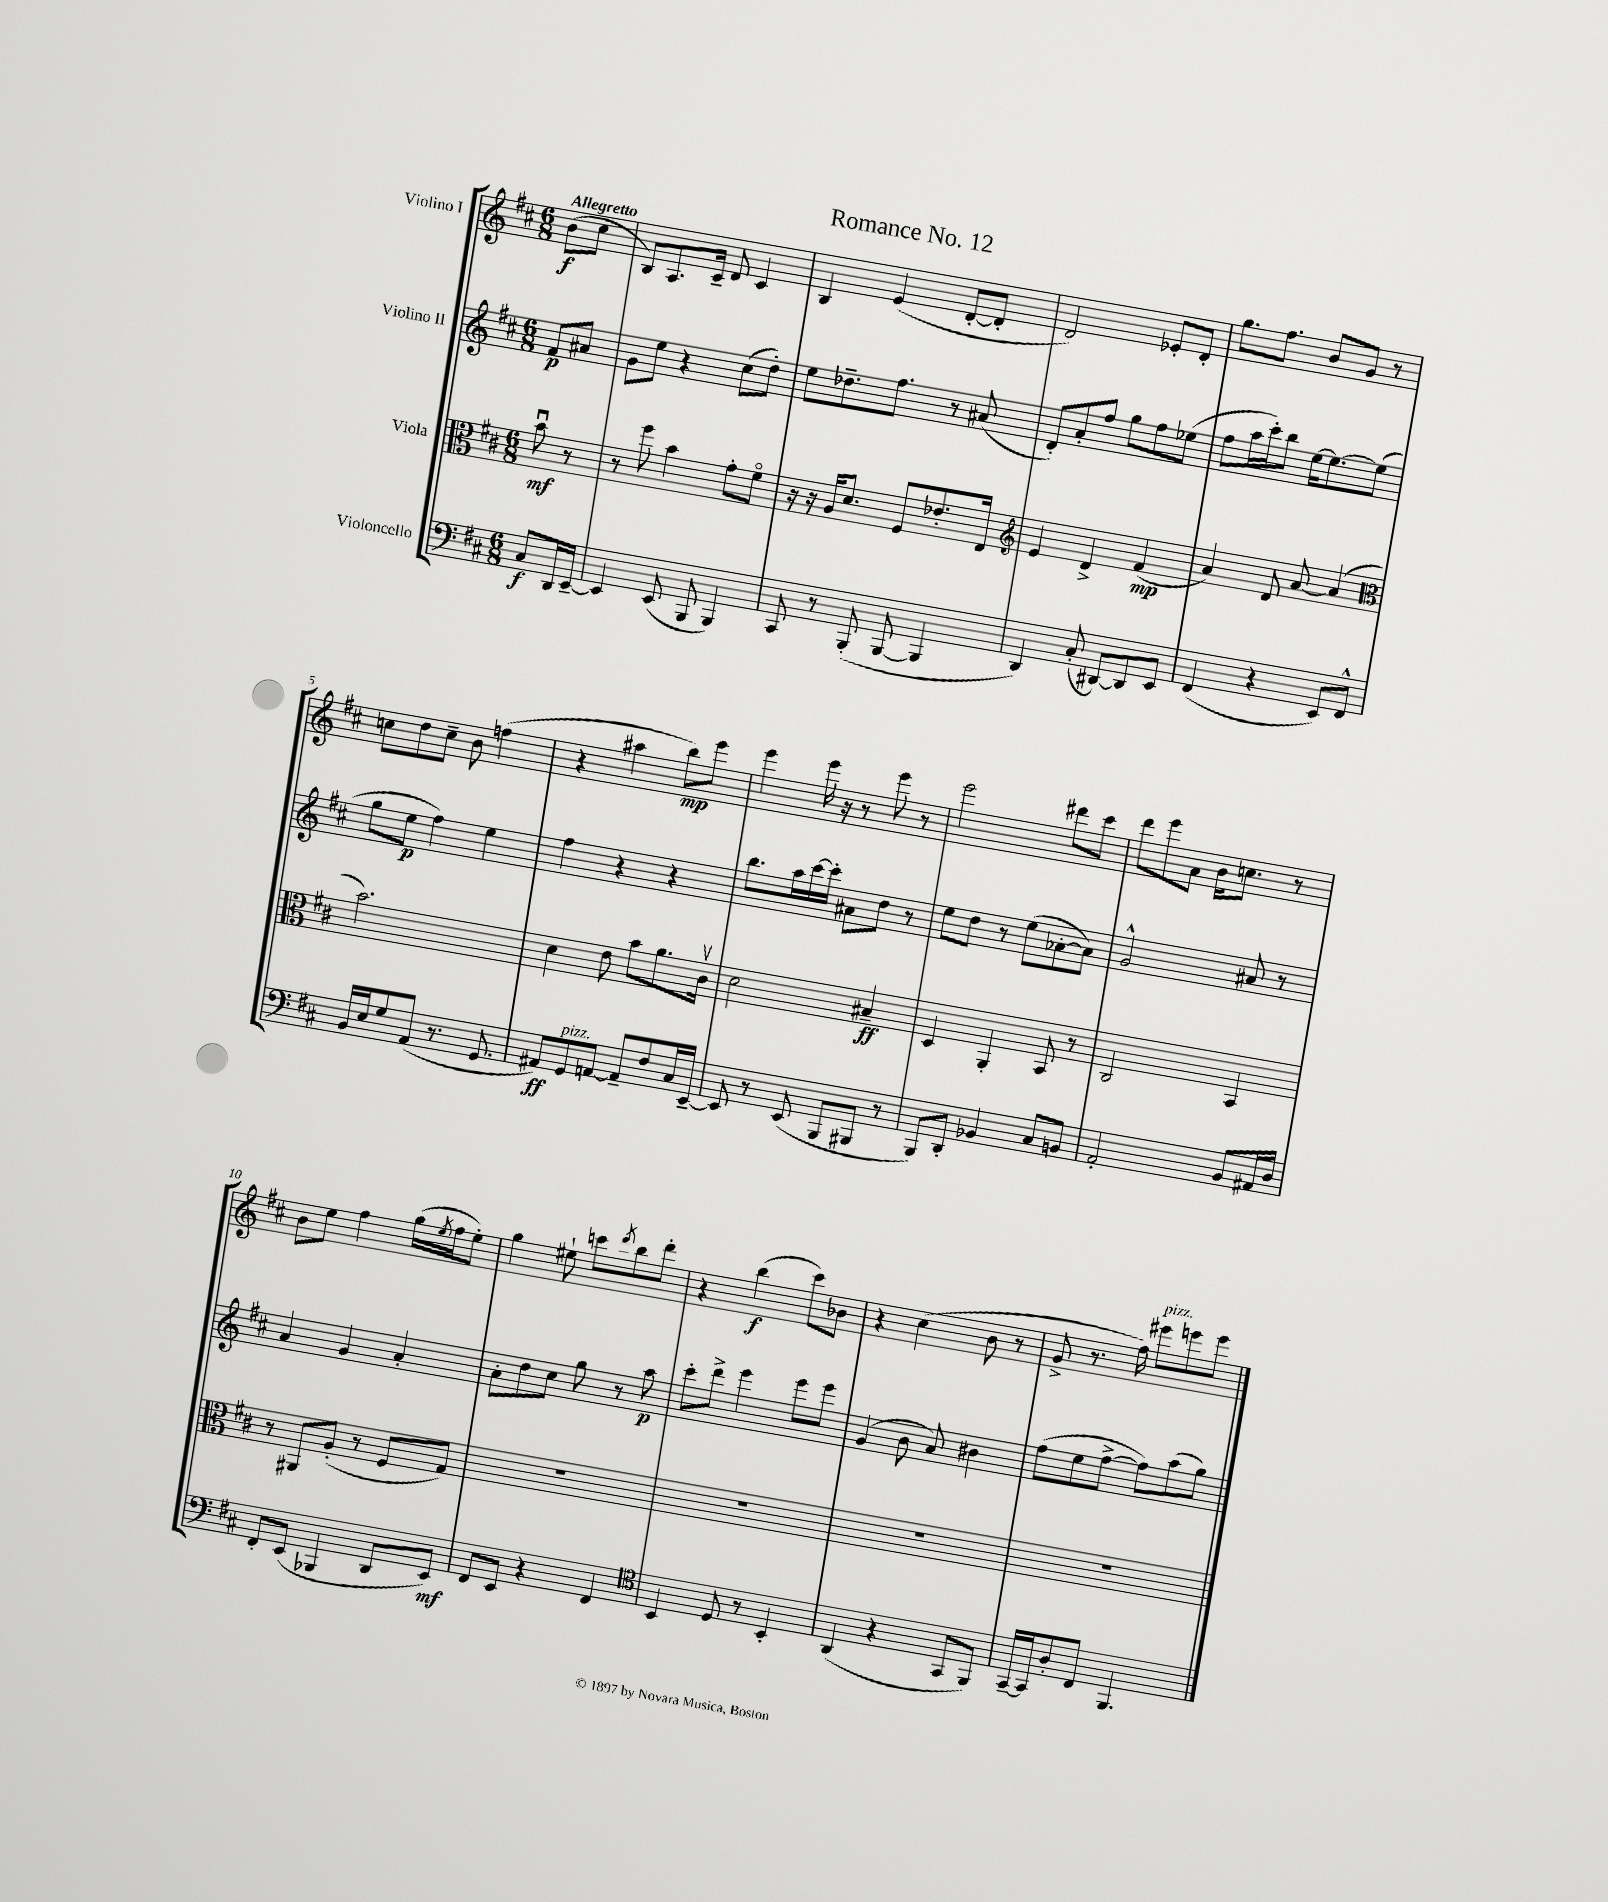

**kern	**kern	**kern	**kern
*staff4	*staff3	*staff2	*staff1
*clefF4	*clefC3	*clefG2	*clefG2
*k[f#c#]	*k[f#c#]	*k[f#c#]	*k[f#c#]
*M6/8	*M6/8	*M6/8	*M6/8
8C#	8bu	8f#	(8b
16DD	8r	8a#	8cc#
[16EE~	.	.	.
=	=	=	=
4EE]	8r	8g	8B)
.	8ff#	8ee	8.A
(8EE	4b	4r	.
.	.	.	16c#~
8BBB	.	.	8d
4BBB)	8g'	(8cc#	4c#
.	8f#o	8dd')	.
=	=	=	=
8CC#	16r	8ee	4B
.	16r	.	.
8r	16A	8.dd-~	.
.	8.d	.	.
(8BBB'	.	.	(4e
.	.	8.ff#	.
[8BBB	8F#	.	.
4BBB]	8.e-'	8r	[8d'
.	.	(8a#	8d']
.	16E	.	.
=	=	=	=
*	*clefG2	*	*
4DD)	4e	8d')	2d)
.	.	8a'	.
(8C#'	4d^	8ff#	.
[8DD#)	.	8gg	.
8DD#]	(4f#	8ff#	8e-'
8EE	.	(8ee-	8d'
=	=	=	=
(4FF#	4a)	8ff#	8.gg
.	.	16aa	.
.	.	16ccc#')	8.ff#
4r	8d	8bb	.
.	[8a	[16ee	8b
.	.	8.ee_	.
8EE)	(4a]	.	8g
8FF#^^	.	(8ee]	8r
=	=	=	=
*	*clefC3	*	*
16BB	2.b)	8gg	8cc
16E	.	.	.
8G	.	8ee	8dd
(8AA	.	4ff#)	8cc~
8.r	.	.	8b
.	.	4ee	(4ff
8.GG	.	.	.
=	=	=	=
8AA#)	4d	4ff#	4r
8GG	.	.	.
[8AA	8e	4r	4aa#
8AA~]	8b	.	.
8F#	8.a	4r	8bb)
16C#	.	.	8eee
[16EE~	16c#v	.	.
=	=	=	=
8EE]	2d	8.bb	4eee
8r	.	.	.
.	.	16aa	.
(8EE	.	[16ccc#	16eee
.	.	16ccc#']	16r
8BBB	.	8a#	8r
8BBB#	4B#~	8dd	8eee
8r	.	8r	8r
=	=	=	=
8BBB)	4D	8ee	2eee
8DD'	.	8dd	.
4BB-	4AA'	8r	.
.	.	(8ee	.
8C#	8BB	[8a-'	8ddd#
8BB	8r	8a-])	8ccc#
=	=	=	=
2AA'	2C#	2g^^	8ddd
.	.	.	8eee
.	.	.	8a
.	.	.	16b
.	.	.	8.cc
8BB	4BB	8a#	.
16AA#	.	8r	8r
16D	.	.	.
=	=	=	=
8FF#'	8r	4a	8b
(8EE	8AA#	.	8ee
4BBB-	(8A'	4g	4ff#
.	8r	.	.
8DD	8F#	4a'	(16gg
.	.	.	8qee
.	.	.	16ff#
8EE)	8G)	.	8ee')
=	=	=	=
8FF#	2.r	8a'	4gg
8EE	.	8dd	.
4r	.	8cc#	8ee#`
.	.	8gg	8ccc
.	.	.	8qddd
4FF#	.	8r	8bb
.	.	8aa	8ddd'
=	=	=	=
*clefC4	*	*	*
4BB	2.r	8ccc#'	4r
.	.	8ddd^	.
8D	.	4eee	(4bb
8r	.	.	.
4BB'	.	8eee	8ccc#)
.	.	8eee	8b-
=	=	=	=
(4AA	2.r	(4g	4r
4r	.	8b	(4cc#
.	.	8a)	.
8GG	.	4b#	8b
8FF#)	.	.	8r
=	=	=	=
[16GG~	2.r	(8ff#	8g^
16GG]	.	.	.
8A'	.	8ee	8.r
8C#	.	[8ff#^	.
.	.	.	16ff#)
4.FF#	.	8ff#])	8eee#
.	.	(8aa	8eee
.	.	8gg)	8eee
==	==	==	==
*-	*-	*-	*-
